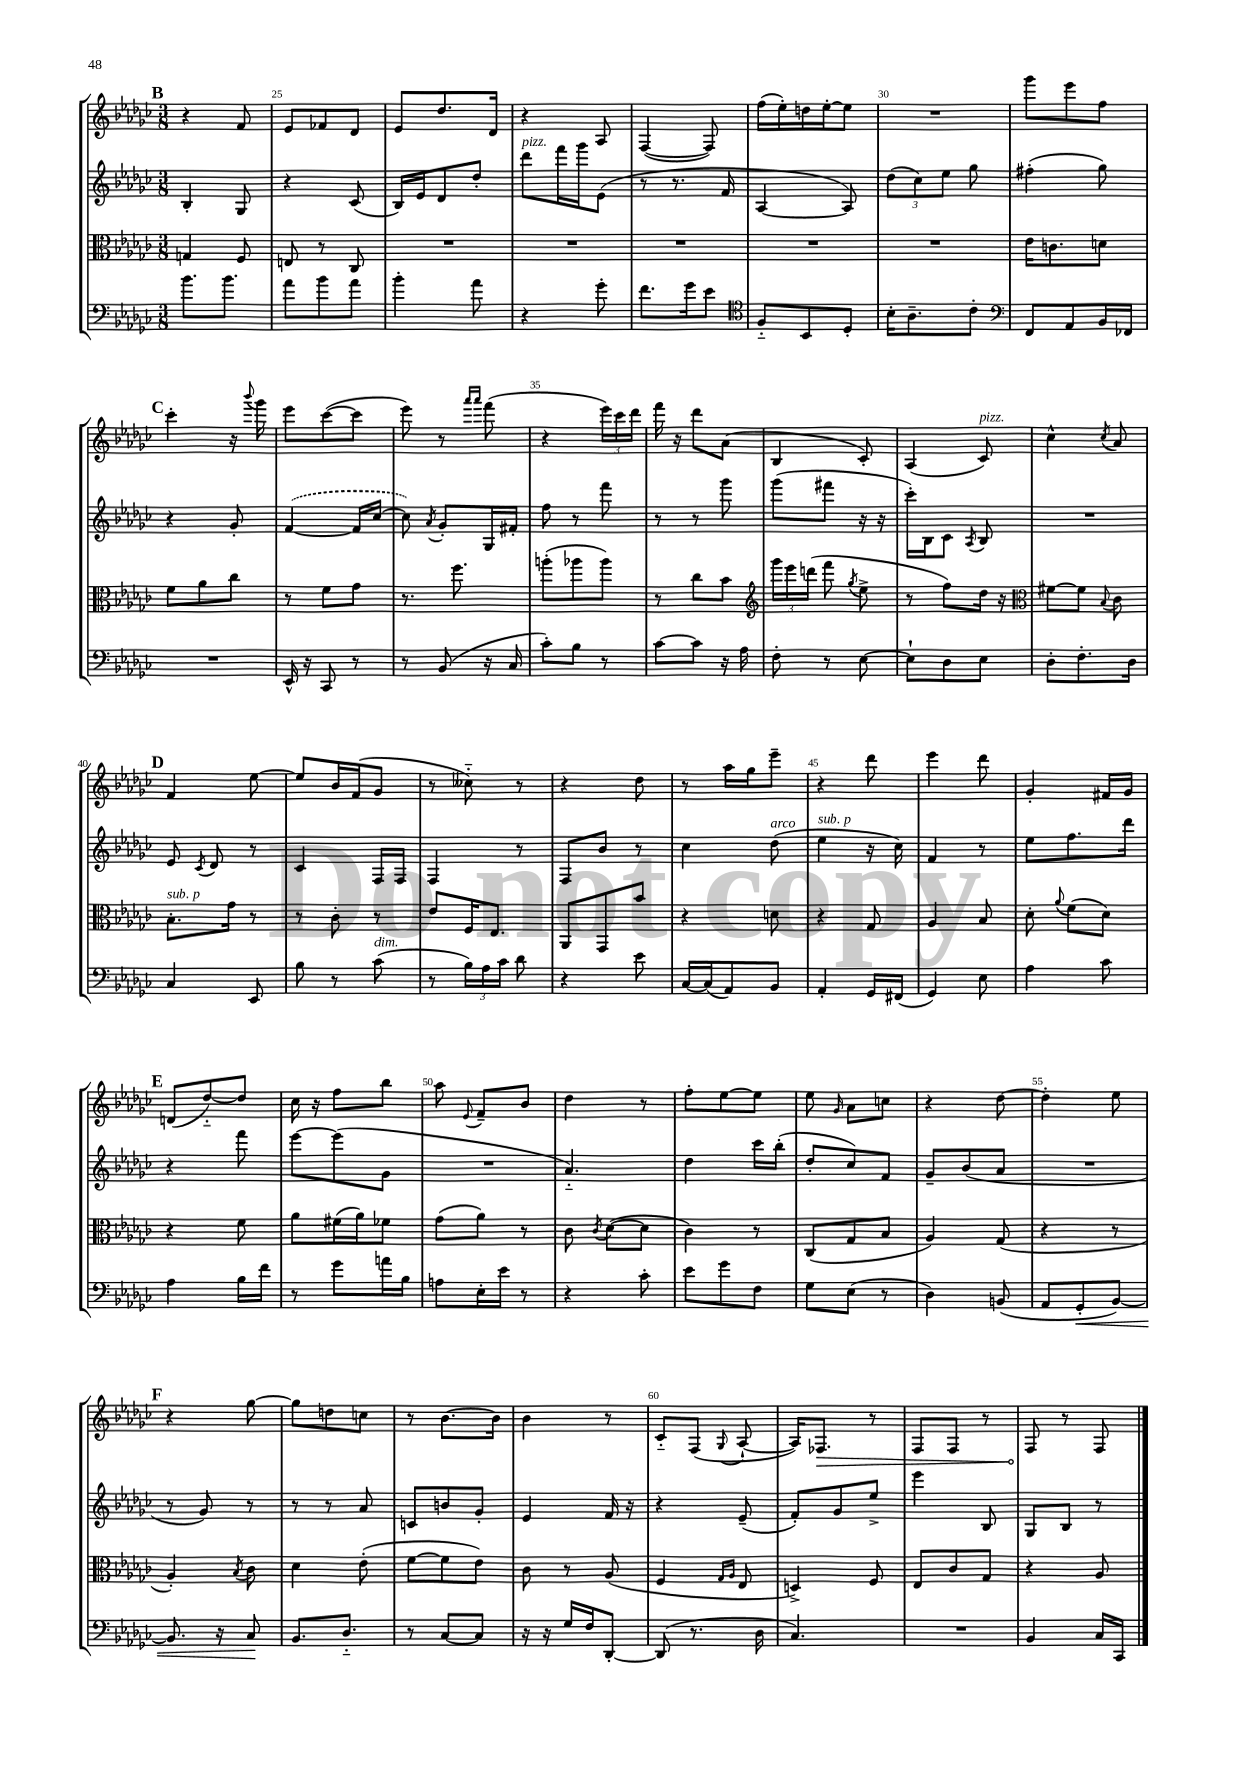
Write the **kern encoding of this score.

**kern	**kern	**kern	**kern
*staff4	*staff3	*staff2	*staff1
*clefF4	*clefC3	*clefG2	*clefG2
*k[b-e-a-d-g-c-]	*k[b-e-a-d-g-c-]	*k[b-e-a-d-g-c-]	*k[b-e-a-d-g-c-]
*M3/8	*M3/8	*M3/8	*M3/8
8.b-\L	4G/	4B-'/	4r
8.b-\J	.	.	.
.	8F/	8G-/	8f/
=	=	=	=
8a-\L	8E/	4r	8e-/L
8b-\	8r	.	8f-/
8a-\J	8C-/	(8c-/	8d-/J
=	=	=	=
4b-'\	4.r	16B-/LL)	8e-/L
.	.	16e-/J	.
.	.	8d-/	8.dd-/
8a-\	.	8dd-'/J	.
.	.	.	16d-/Jk
=	=	=	=
4r	4.r	8ddd-\L	4r
.	.	16fff\L	.
.	.	16ggg-\J	.
8g-'\	.	(8e-\J	8A-/
=	=	=	=
8.f\L	4.r	8r	([4F/
.	.	8.r	.
16g-\k	.	.	.
8e-\J	.	.	8F/])
.	.	16f/	.
=	=	=	=
*clefC4	*	*	*
8F'~/L	4.r	[4A-/	(16ff\LL
.	.	.	16ee-'\)
8BB-/	.	.	16dd\
.	.	.	[16ee-'\J
8D-'/J	.	8A-/])	8ee-\]J
=	=	=	=
16B-'\LK	4.r	(12dd-\L	4.r
8.A-~\	.	.	.
.	.	12cc-\)	.
.	.	12ee-\J	.
8c-'\J	.	8gg-\	.
=	=	=	=
*clefF4	*	*	*
8FF/L	16e-\LK	(4ff#'\	8ggg-\L
.	8.c\	.	.
8AA-/	.	.	8eee-\
16BB-/L	8d\J	8gg-\)	8ff\J
16FF-/JJ	.	.	.
=	=	=	=
4.r	8f\L	4r	4ccc-'\
.	8a-\	.	.
.	8cc-\J	8g-'/	16r
.	.	.	8qqbbb-/
.	.	.	16ggg-\
=	=	=	=
16EE-^^/	8r	([4f/	8eee-\L
16r	.	.	.
8CC-/	8f\L	.	([8ccc-\
8r	8g-\J	16f/]LL	8ccc-\]J
.	.	[16cc-/JJ	.
=	=	=	=
8r	8.r	8cc-\])	8eee-\)
.	.	8qa-/	.
(8BB-/	.	8g-'/L	8r
.	8.ff\	.	.
.	.	.	16qqaaa-/LL
.	.	.	16qqaaa-/JJ
16r	.	16G-/L	(8fff\
16C-/	.	16f#'/JJ	.
=	=	=	=
8c-'\L)	(8aa'\L	8ff\	4r
8B-\J	8aa-\	8r	.
8r	8aa-\J)	8fff\	24eee-\LL)
.	.	.	24ccc-\
.	.	.	24ddd-\JJ
=	=	=	=
[8c-\L	8r	8r	16fff\
.	.	.	16r
8c-\]J	8cc-\L	8r	8ddd-\L
16r	8b-\J	8ggg-\	(8a-\J
16A-\	.	.	.
=	=	=	=
*	*clefG2	*	*
8F'\	24ggg-\LL	(8ggg-\L	4B-/
.	24eee-\	.	.
.	(24ddd\JJ	.	.
8r	8fff\	8fff#\J	.
.	8qgg-/	.	.
[8E-\	8ee-^\	16r	8c-'/)
.	.	16r	.
=	=	=	=
8E-`\]L	8r	16ccc-'\LL)	(4A-/
.	.	16B-\J	.
8D-\	8ff\L)	8c-\J	.
.	.	8qA-/	.
8E-\J	16dd-\Jk	8B-/	8c-/)
.	16r	.	.
=	=	=	=
*	*clefC3	*	*
8D-'\L	[8f#\L	4.r	4cc-^^\
8.F'\	8f#\]J	.	.
.	8qqB-/	.	8qcc-/
.	8c-\	.	8a-/
16D-\Jk	.	.	.
=	=	=	=
4C-/	8.B-'\L	8e-/	4f/
.	.	8qc-/	.
.	.	8d-/	.
.	16g-\Jk	.	.
8EE-/	8r	8r	[8ee-\
=	=	=	=
8B-\	8r	4c-/	8ee-/]L
8r	8c-'\	.	16b-/L
.	.	.	(16f/J
(8c-\	8r	16F/LL	8g-/J
.	.	16F/JJ	.
=	=	=	=
8r	8e-/L	4F/	8r
24B-\LL)	16F/K	.	8cc--'~\)
24A-\	.	.	.
.	8.E-/J	.	.
24c-\JJ	.	.	.
8d-\	.	8r	8r
=	=	=	=
4r	8AA-/L	8F/L	4r
.	8GG-/	8b-/J	.
8e-\	8b-/J	8r	8dd-\
=	=	=	=
[16C-/LL	4r	4cc-\	8r
(16C-/]J	.	.	.
8AA-/)	.	.	16aa-\LL
.	.	.	16gg-\J
8BB-/J	8d\	(8dd-\	8eee-~\J
=	=	=	=
4AA-'/	4r	4ee-\	4r
16GG-/LL	8G-/	16r	8ddd-\
(16FF#/JJ	.	16cc-\)	.
=	=	=	=
4GG-/)	4A-/	4f/	4eee-\
8E-\	8B-/	8r	8ddd-\
=	=	=	=
4A-\	8d-'\	8ee-\L	4g-'/
.	8qqa-/	.	.
.	(8f\L	8.ff\	.
8c-\	8d-\J)	.	16f#/LL
.	.	16ddd-\Jk	16g-/JJ
=	=	=	=
4A-\	4r	4r	(8d/L
.	.	.	[8dd-'~/)
16B-\LL	8f\	8fff\	8dd-/]J
16f\JJ	.	.	.
=	=	=	=
8r	8a-\L	[8eee-\L	16cc-\
.	.	.	16r
8g-\L	(16f#\L	(8eee-\]	8ff\L
.	16a-\J)	.	.
16a\L	8f-\J	8g-\J	8bb-\J
16B-\JJ	.	.	.
=	=	=	=
8A\L	(8g-\L	4.r	8aa-\
.	.	.	8qqe-/
16E-'\L	8a-\J)	.	8f~/L
16e-\JJ	.	.	.
8r	8r	.	8b-/J
=	=	=	=
4r	8c-\	4.a-'~/)	4dd-\
.	8qc-/	.	.
.	([8d-\L	.	.
8c-'\	8d-\]J	.	8r
=	=	=	=
8e-\L	4c-\)	4dd-\	8ff'\L
8g-\	.	.	[8ee-\
8F\J	8r	16ccc-\LL	8ee-\]J
.	.	(16bb-'\JJ	.
=	=	=	=
8G-\L	(8C-/L	8dd-'/L	8ee-\
.	.	.	16qqg-/
(8E-\J	8G-/	8cc-/)	8a-\L
8r	8B-/J	8f/J	8cc\J
=	=	=	=
4D-\)	4A-/)	8g-~/L	4r
.	.	(8b-/	.
(8BB/	(8G-/	8a-/J	[8dd-\
=	=	=	=
8AA-/L	4r	4.r	4dd-'\]
8GG-'/	.	.	.
[8BB-/J)	8r	.	8ee-\
=	=	=	=
8.BB-/]	4A-'/)	8r	4r
.	.	8g-/)	.
16r	.	.	.
.	8qB-/	.	.
8C-/	8c-\	8r	[8gg-\
=	=	=	=
8.BB-/L	4d-\	8r	8gg-\]L
.	.	8r	8dd\
8.D-'~/J	.	.	.
.	(8e-'\	8a-/	8cc\J
=	=	=	=
8r	[8f\L	8c/L	8r
[8C-/L	8f\]	8b/	[8.b-\L
8C-/]J	8e-\J)	8g-'/J	.
.	.	.	16b-\]Jk
=	=	=	=
16r	8c-\	4e-/	4b-\
16r	.	.	.
16G-/LL	8r	.	.
16F/J	.	.	.
[8DD-'/J	(8A-/	16f/	8r
.	.	16r	.
=	=	=	=
(8DD-/]	4F/	4r	8c-'~/L
8.r	.	.	(8F/J
.	16qqG-/LL	.	.
.	16qqA-/JJ	.	8qqG-/
.	8E-/	(8e-~/	[8A-`/
16D-\	.	.	.
=	=	=	=
4.C-/)	4D^/)	8f'/L)	16A-/]LK)
.	.	.	8.F-/J
.	.	8g-/	.
.	8F/	8ee-^/J	8r
=	=	=	=
4.r	8E-/L	4eee-\	8F/L
.	8c-/	.	8F/J
.	8G-/J	8B-/	8r
=	=	=	=
4BB-/	4r	8G-/L	8F/
.	.	8B-/J	8r
16C-/LL	8A-/	8r	8F/
16CC-/JJ	.	.	.
==	==	==	==
*-	*-	*-	*-
